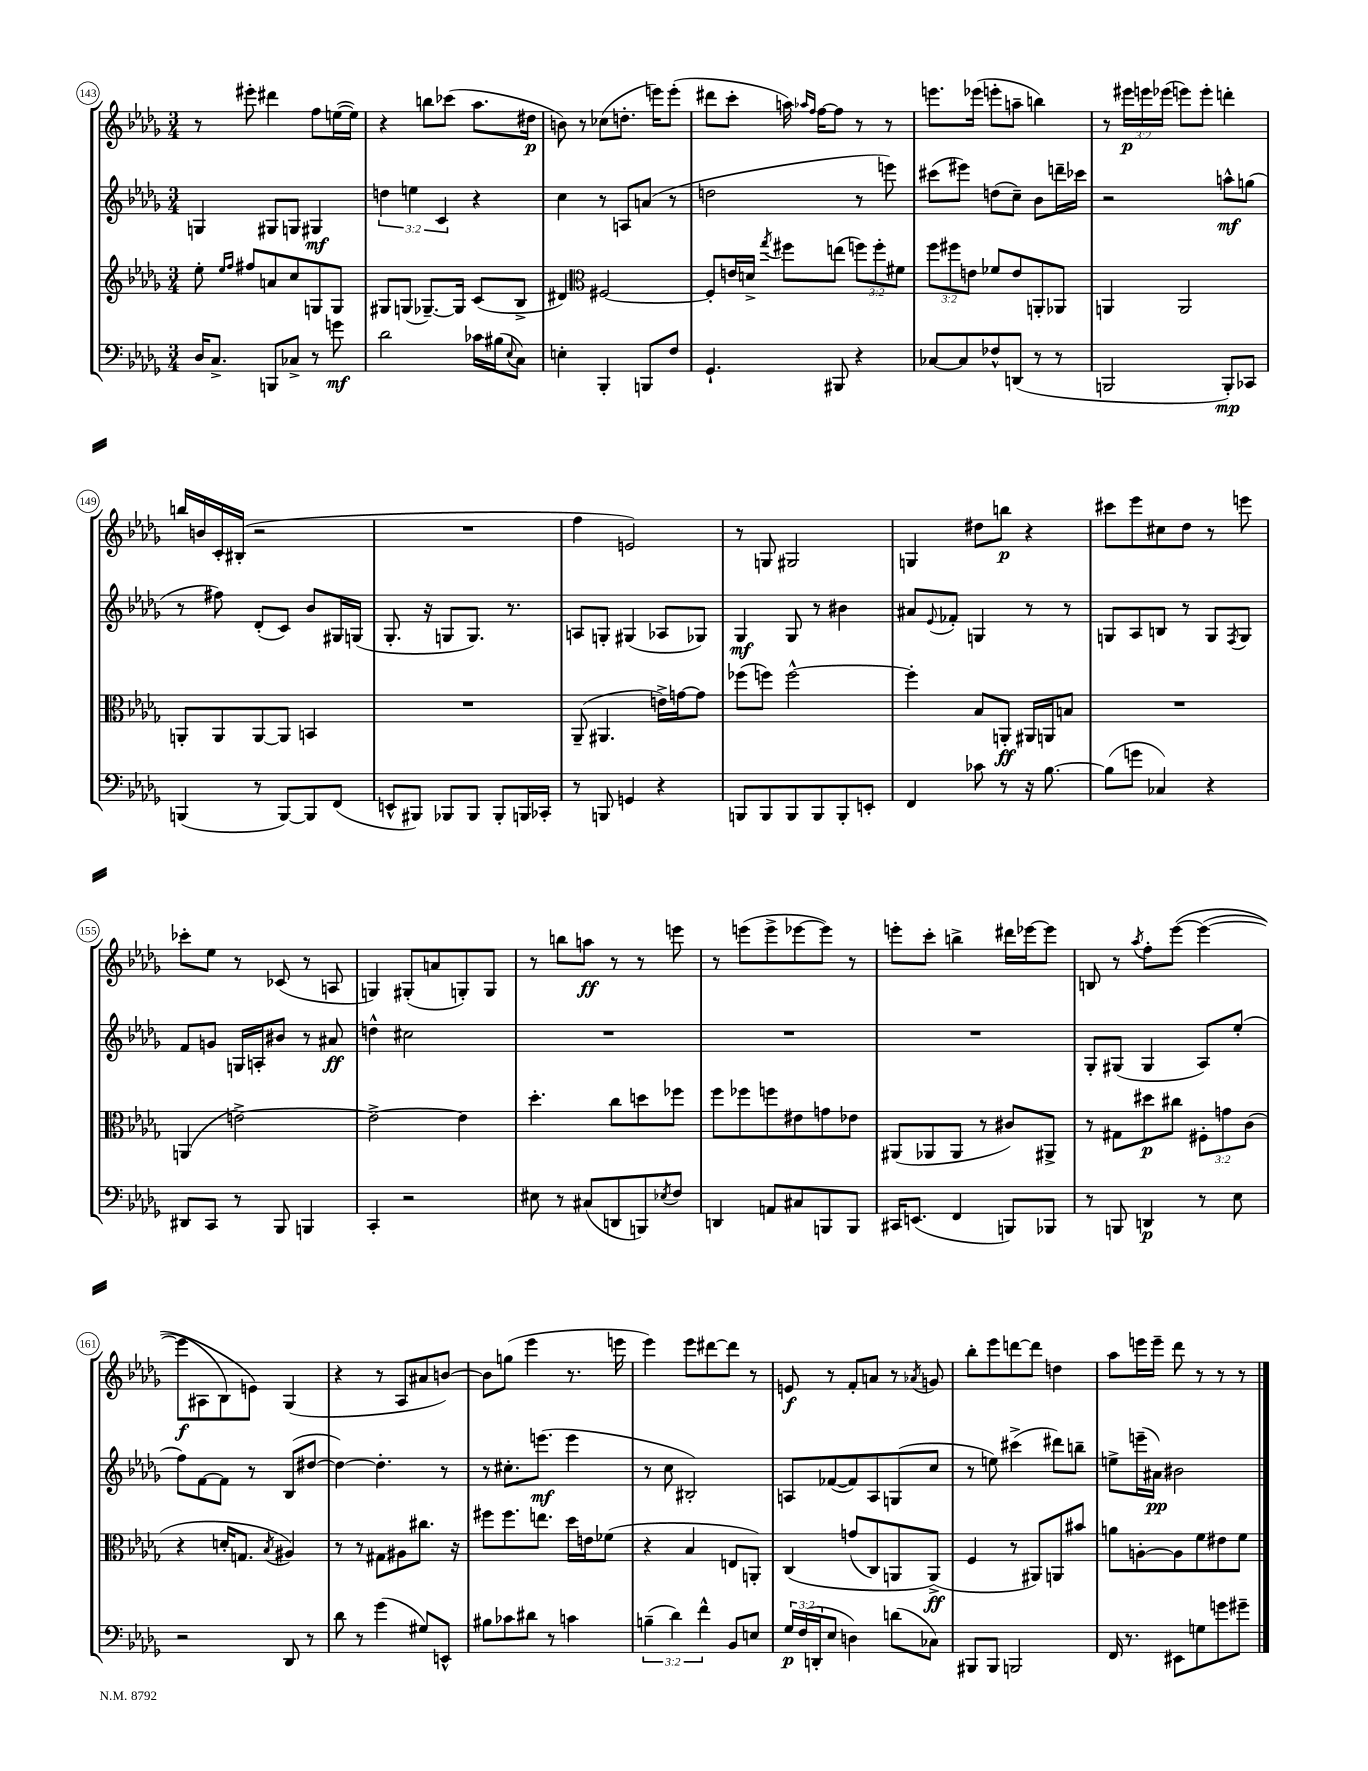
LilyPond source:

<<
\new StaffGroup <<
\new Staff = "s0" {
    \clef treble \key des \major \numericTimeSignature \time 3/4 \override Staff.TupletNumber.text = #tuplet-number::calc-fraction-text
    r8 eis'''8-. dis'''4 f''8 e''16~( e''16) |
    r4 b''8 ces'''8( aes''8. dis''16\p |
    b'8) r8 ces''8( d''8.-. e'''16) e'''8-.( |
    dis'''8 c'''8-. a''16) \grace { aes''16 f''16 } f''16~ f''8 r8 r8 |
    e'''8. ees'''16( e'''8-. a''8-- b''4) |
    r8 \tuplet 3/2 { eis'''16\p e'''16 ees'''16( } e'''8) e'''8-. d'''4-. |
    b''16 b'16 c'16-. bis16-.( r2 |
    R2. |
    f''4 e'2) |
    r8 g8 gis2 |
    g4 dis''8 b''8\p r4 |
    cis'''8 ees'''8 cis''8 des''8 r8 e'''8 |
    ces'''8-. ees''8 r8 ces'8( r8 a8 |
    g4) gis8-.( a'8 g8-.) g8 |
    r8 b''8 a''8\ff r8 r8 e'''8 |
    r8 e'''8( e'''8-> ees'''8~ ees'''8) r8 |
    e'''8-. c'''8-. b''4-> dis'''16 ees'''16~ ees'''8 |
    b8 r8 \acciaccatura { aes''8 } f''8-. ees'''8~\( ees'''4~( |
    ees'''8\f ais8 bes8) e'8\) ges4( |
    r4 r8 aes8 ais'8 b'8~) |
    b'8 g''8( ees'''4 r8. e'''16 |
    ees'''4) ees'''8 dis'''8~ dis'''8 r8 |
    e'8\f r8 f'8-. a'8 r8 \acciaccatura { aes'8 } g'8 |
    bes''8-. ees'''8 d'''8~ d'''8 d''4 |
    aes''8 e'''16 e'''16-- des'''8 r8 r8 r8 \bar "|." |
}
\new Staff = "s1" {
    \clef treble \key des \major \numericTimeSignature \time 3/4 \override Staff.TupletNumber.text = #tuplet-number::calc-fraction-text
    g4 gis8 g8 gis4\mf |
    \tuplet 3/2 { d''4 e''4 c'4 } r4 |
    c''4 r8 a8 a'8( r8 |
    d''2 r8 e'''8) |
    cis'''8( eis'''8) d''8( c''8--) bes'8 d'''16-- ces'''16 |
    r2 a''8-^\mf g''8( |
    r8 fis''8) des'8-.( c'8) bes'8 gis16 g16( |
    ges8.-. r16 g8 g8.) r8. |
    a8 g8-. gis4( aes8 ges8) |
    ges4\mf ges8 r8 bis'4 |
    ais'8 \appoggiatura { ees'8 } fes'8-. g4 r8 r8 |
    g8 aes8 b8 r8 g8 \acciaccatura { f8 } g8 |
    f'8 g'8 g16 a16-. bis'8 r8 ais'8\ff |
    d''4-^ cis''2 |
    R2. |
    R2. |
    R2. |
    ges8-. gis8( gis4 aes8) ees''8-.( |
    f''8) f'8~ f'8 r8 bes8( dis''8~ |
    dis''4~) dis''4.-. r8 |
    r8 cis''8.-. e'''8.\mf( e'''4 |
    r8 c''8 bis2-.) |
    a8 fes'8~( fes'8) a8 g8( c''8 |
    r8 e''8) cis'''4->( dis'''8) b''8-- |
    e''8-> e'''16--( ais'16\pp) bis'2 \bar "|." |
}
\new Staff = "s2" {
    \clef treble \key des \major \numericTimeSignature \time 3/4 \override Staff.TupletNumber.text = #tuplet-number::calc-fraction-text
    ees''8-. \grace { ees''16 f''16 } fis''8 a'8 c''8 g8 g8 |
    gis8 g8( ges8.~--) ges16 c'8( bes8-> |
    dis'4) \clef alto fis2~ |
    fis8-. e'16 d'16-> \acciaccatura { ges''8 } fis''8 e''8( \tuplet 3/2 { f''8) f''8-. fis'8 } |
    \tuplet 3/2 { f''8 fis''8 e'8 } fes'8 e'8 a,8-. aes,8 |
    a,4 a,2 |
    a,8-. a,8 a,8~ a,8 b,4 |
    R2. |
    aes,8--( ais,4. e'16->) g'16~ g'8 |
    fes''8( f''8) f''2~-^ |
    f''4-. bes8 a,8-.\ff ais,16 a,16 b8 |
    R2. |
    a,4( e'2~->) |
    e'2~-> e'4 |
    des''4.-. c''8 d''8 fes''8 |
    f''8 fes''8 f''8 eis'8 g'8 ees'8 |
    ais,8( aes,8 aes,8 r8 cis'8) ais,8-> |
    r8 gis8 dis''8\p cis''8 \tuplet 3/2 { fis8-. g'8 c'8( } |
    r4 d'16-. g8. \acciaccatura { bes8 } ais4) |
    r8 r8 gis8 ais8 cis''8. r16 |
    fis''8 fis''8. e''8. des''16 e'16 fes'8( |
    r4 bes4 e8 a,8-.) |
    c4\( g'8( c8) a,8 a,8->\ff(\) |
    f4 r8 ais,8) a,8 bis'8 |
    a'8 a8~-. a8 f'8 eis'8 f'8 \bar "|." |
}
\new Staff = "s3" {
    \clef bass \key des \major \numericTimeSignature \time 3/4 \override Staff.TupletNumber.text = #tuplet-number::calc-fraction-text
    des16 c8.-> b,,8 ces8-> r8 g'8\mf |
    des'2 ces'16 bis16( \appoggiatura { ees8 } c8) |
    e4-. bes,,4-. b,,8 f8 |
    ges,4.-! bis,,8 r4 |
    ces8~ ces8 fes8-^ d,8( r8 r8 |
    b,,2 b,,8-.\mp) ces,8 |
    b,,4( r8 b,,8~) b,,8 f,8( |
    e,8-^ bis,,8) bes,,8 bes,,8 bes,,8-. b,,16 ces,16-. |
    r8 b,,8 g,4 r4 |
    b,,8 b,,8 b,,8 b,,8 b,,8-. e,8-. |
    f,4 ces'8 r8 r16 bes8.~ |
    bes8( g'8 ces4) r4 |
    dis,8 c,8 r8 bes,,8 b,,4 |
    c,4-. r2 |
    eis8 r8 cis8( d,8 b,,8) \acciaccatura { ees8 } f8 |
    d,4 a,8 cis8 b,,8 b,,8 |
    cis,16 e,8.( f,4 b,,8) bes,,8 |
    r8 b,,8 d,4\p r8 ees8 |
    r2 des,8 r8 |
    des'8 r8 ges'4( gis8) e,8-^ |
    bis8 ces'8 dis'8 r8 c'4 |
    \tuplet 3/2 { b4--( des'4) f'4-^ } bes,8 e8 |
    \tuplet 3/2 { ges16\p f16( d,16-. } ees8 d4) d'8( ces8) |
    bis,,8 bis,,8 b,,2 |
    f,16 r8. eis,8 g8 g'8 gis'8-- \bar "|." |
}
>>
>>
\layout { \context { \Score currentBarNumber = #143 \override BarNumber.stencil = #(make-stencil-circler 0.1 0.3 ly:text-interface::print) } }
